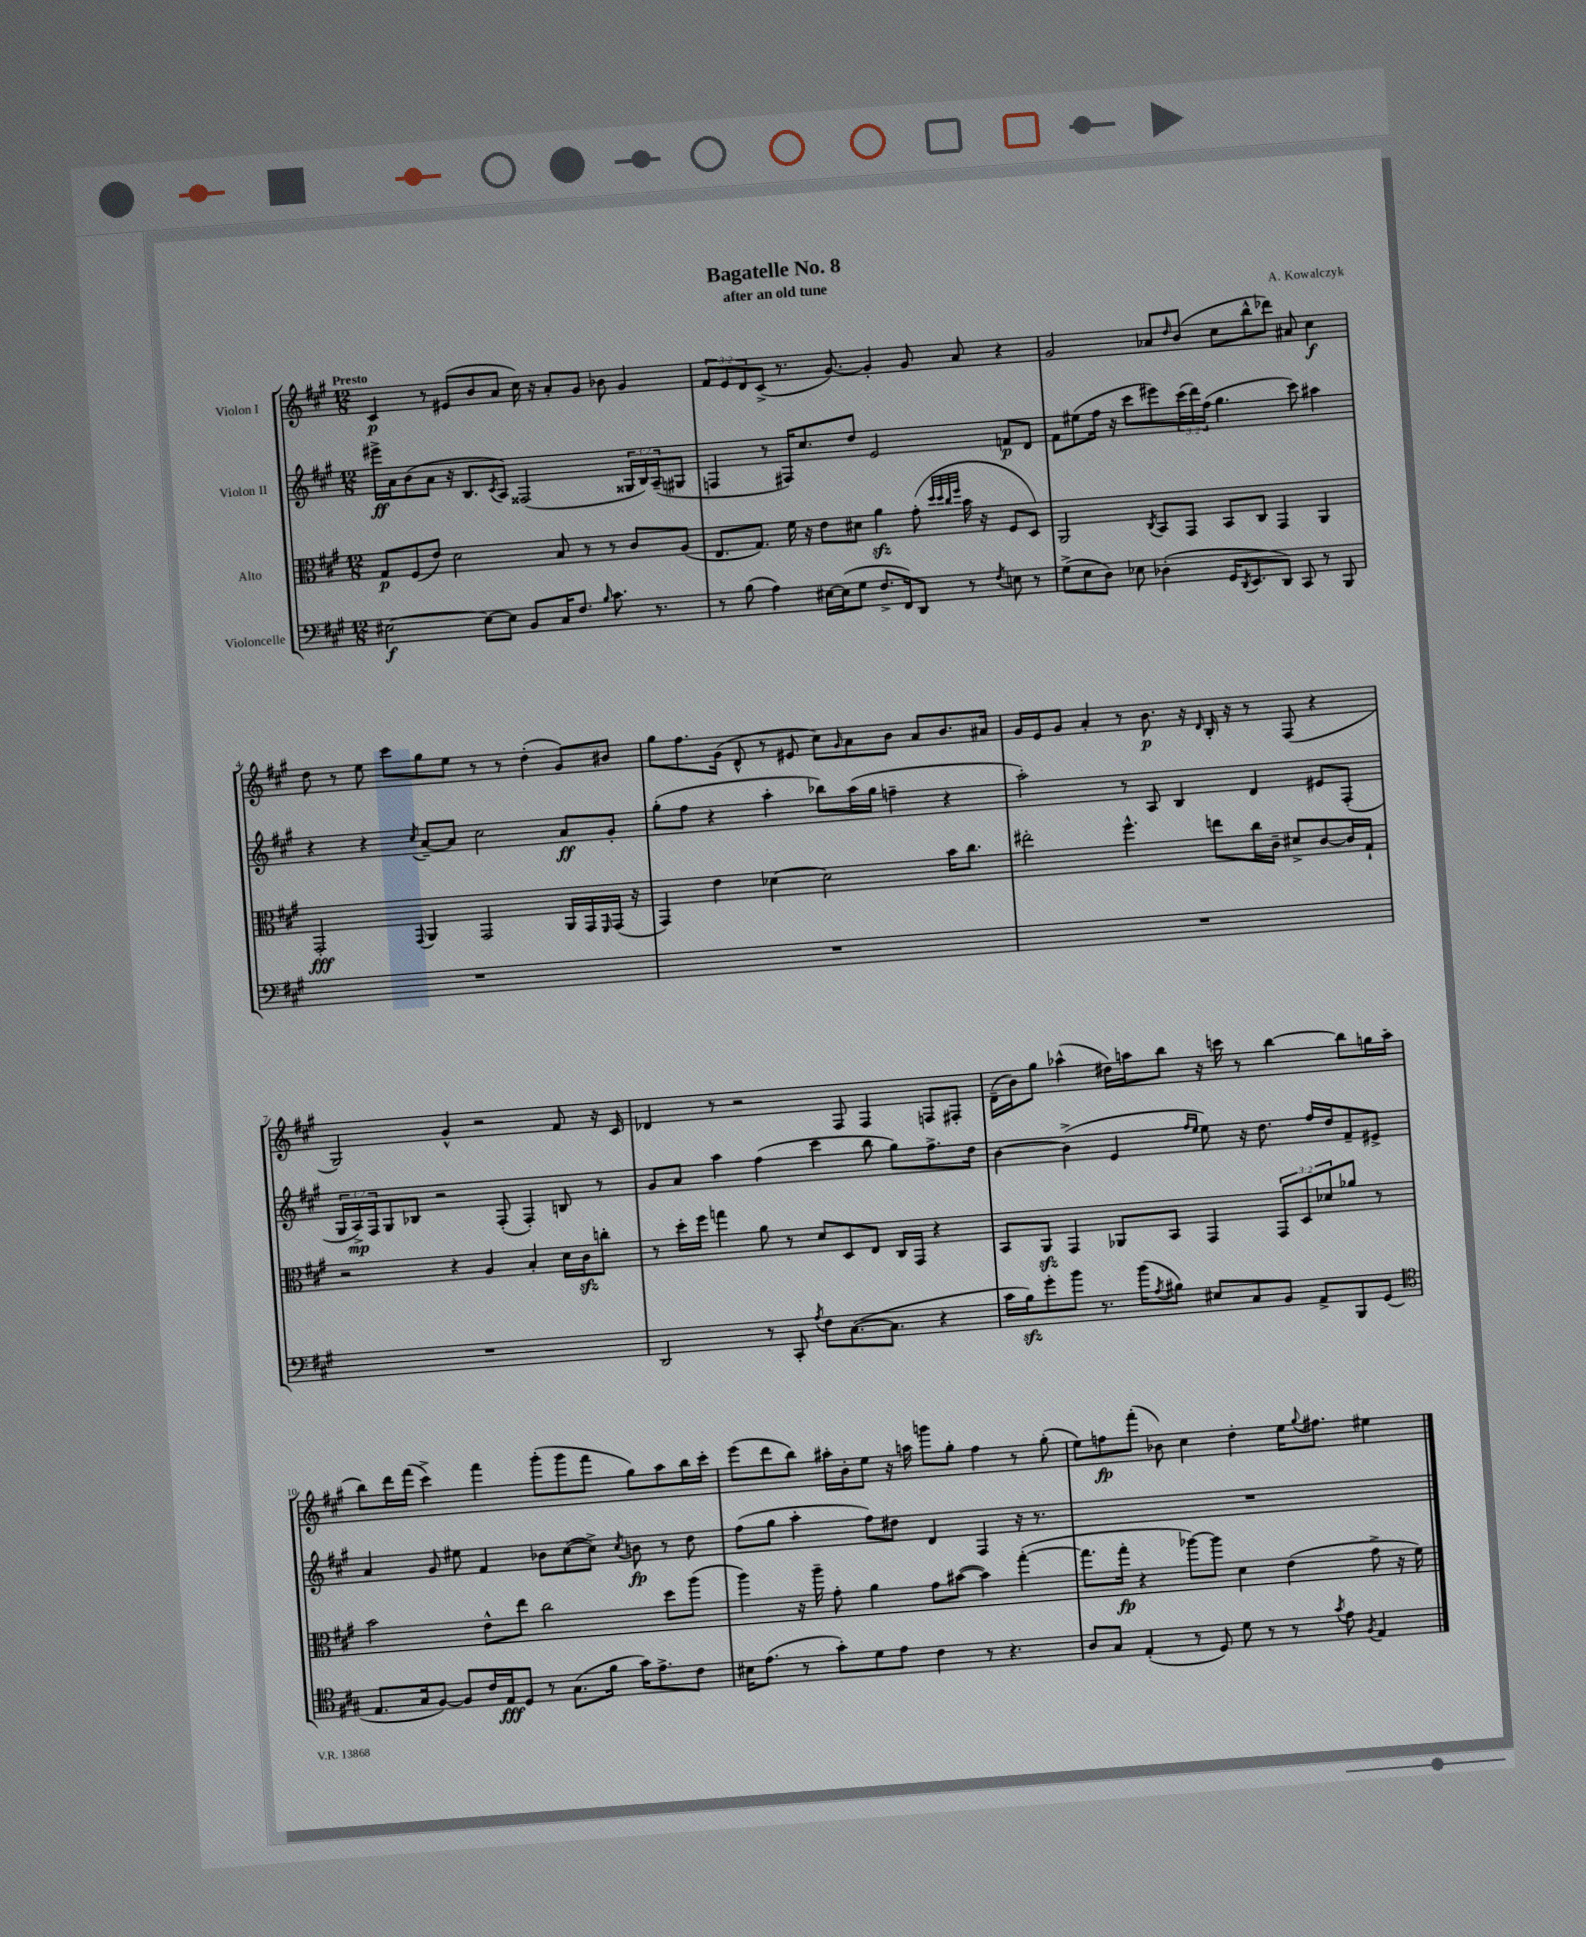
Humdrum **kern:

**kern	**dynam	**kern	**dynam	**kern	**dynam	**kern	**dynam
*part4	*part4	*part3	*part3	*part2	*part2	*part1	*part1
*staff4	*staff4	*staff3	*staff3	*staff2	*staff2	*staff1	*staff1
*I"Violoncelle	*	*I"Alto	*	*I"Violon II	*	*I"Violon I	*
*clefF4	*	*clefC3	*	*clefG2	*	*clefG2	*
*k[f#c#g#]	*	*k[f#c#g#]	*	*k[f#c#g#]	*	*k[f#c#g#]	*
*M12/8	*	*M12/8	*	*M12/8	*	*M12/8	*
=1	=1	=1	=1	=1	=1	=1	=1
!	!	!	!	!	!	!LO:TX:a:B:t=Presto	!
[2E#X\	f	8G#/L	p	16eee#X^\LL	ff	4c#/	p
.	.	.	.	16a\J	.	.	.
.	.	(8F#/	.	(8b\	.	.	.
.	.	8e/J)	.	8a\J	.	8r	.
.	.	2d\	.	16r	.	(8e#X/L	.
.	.	.	.	8.B/L	.	.	.
8E#\L_	.	.	.	.	.	8b/	.
.	.	.	.	8qc#/	.	.	.
8E#\J]	.	.	.	8A/J)	.	8a/J	.
8BB/L	.	.	.	(2F##X/	.	16cc#\)	.
.	.	.	.	.	.	16r	.
16C#/K	.	8B/	.	.	.	8a'/L	.
8.F#/J	.	.	.	.	.	.	.
.	.	8r	.	.	.	8g#/J	.
16qqB/	.	.	.	.	.	.	.
8.c#\	.	8r	.	.	.	8b-X\	.
.	.	8c#/L	.	24G##X/LL	.	4g#/	.
.	.	.	.	24B/)	.	.	.
8.r	.	.	.	.	.	.	.
.	.	.	.	(24A~/J	.	.	.
.	.	(8A/J	.	8G#X/J	.	.	.
=2	=2	=2	=2	=2	=2	=2	=2
8r	.	8.E/L	.	4Fn/	.	12f#/L	.
.	.	.	.	.	.	12e/	.
(8B\	.	.	.	.	.	.	.
.	.	.	.	.	.	12d/	.
.	.	8.G#/J)	.	.	.	.	.
4A\)	.	.	.	8r	.	(8c#^/J	.
.	.	16f#\	.	16F#X/KL)	.	8.r	.
.	.	16r	.	8.cc#/	.	.	.
[16E#X\LL	.	8e\L	.	.	.	.	.
(16E#\J]	.	.	.	.	.	[8.g#/)	.
8G#\J	.	8d#X\J	.	8dd/J	.	.	.
8.F#^/L	.	4azz\	.	2e/	.	4g#'/]	.
16FF#/k)	.	.	.	.	.	.	.
8DD/J	.	(8g#'\	.	.	.	8g#/	.
.	.	32qqdd/LLL	.	.	.	.	.
.	.	32qqdd/	.	.	.	.	.
.	.	32qqcc#/	.	.	.	.	.
.	.	32qqff#/JJJ	.	.	.	.	.
8r	.	16b\	.	.	.	8a/	.
.	.	16r	.	.	.	.	.
8qF#/	.	.	.	.	.	.	.
8En\	.	8F#/L	.	8fn/L	p	4r	.
8r	.	8D/J)	.	8d/J	.	.	.
=3	=3	=3	=3	=3	=3	=3	=3
(8G#^\L	.	2AA/	.	8f#\L	.	2g#/	.
8E\	.	.	.	(8ee#X\	.	.	.
8D\J)	.	.	.	16ff#\Jk	.	.	.
.	.	.	.	16r	.	.	.
8E-X\	.	.	.	8ccc#\L	.	.	.
.	.	8qC#/	.	.	.	.	.
(4D-X'\	.	8BB/L	.	8eee#X\)	.	8a-X/L	.
.	.	.	.	.	.	16qqdd/	.
.	.	8GG#/J	.	(24ccc#\L	.	(8b/J	.
.	.	.	.	24ddd\)	.	.	.
.	.	.	.	(24ff#\JJ	.	.	.
16GG#/KL	.	8BB/L	.	4.gg#\	.	8cc#\L	.
8qDD/	.	.	.	.	.	.	.
8.EE/	.	.	.	.	.	.	.
.	.	8C#/J	.	.	.	8bb^^\	.
8DD/J)	.	4GG#/	.	.	.	8ddd-X\J)	.
8CC#/	.	.	.	8ccc#\)	.	8a#X/	.
8r	.	4AA/	.	4aa#X\	.	4cc#\	f
8BBB/	.	.	.	.	.	.	.
!!LO:LB:g=z
=4	=4	=4	=4	=4	=4	=4	=4
1.r	.	2GG#'/	fff	4r	.	8dd\	.
.	.	.	.	.	.	8r	.
.	.	.	.	4r	.	8ee\	.
.	.	.	.	.	.	8ccc#\L	.
.	.	8qqGG#/	.	8qcc#/	.	.	.
.	.	4AA/	.	[8a~/L	.	8gg#\	.
.	.	.	.	8a/J]	.	8ee\J	.
.	.	2GG#/	.	2cc#\	.	8r	.
.	.	.	.	.	.	8r	.
.	.	.	.	.	.	(4dd'\	.
.	.	16AA/LL	.	8a/L	ff	8g#/L)	.
.	.	16GG#/	.	.	.	.	.
.	.	16qqFF#/	.	.	.	.	.
.	.	(16GG#/JJ	.	8g#'/J	.	8b#X/J	.
.	.	16r	.	.	.	.	.
=5	=5	=5	=5	=5	=5	=5	=5
1.r	.	4GG#/)	.	(8gg#'\L	.	8gg#\L	.
.	.	.	.	8ff#\J	.	8.ff#\	.
.	.	4e\	.	4r	.	.	.
.	.	.	.	.	.	(16g#\Jk	.
.	.	.	.	.	.	8d^^/	.
.	.	[4d-X\	.	4aa'\	.	8r	.
.	.	.	.	.	.	8e#X/	.
.	.	2d-\]	.	8bb-X\L)	.	8cc#\L)	.
.	.	.	.	.	.	16qqg#/	.
.	.	.	.	(16aa\L	.	8a\	.
.	.	.	.	16gg#\JJ	.	.	.
.	.	.	.	4ffn~\	.	8b\J	.
.	.	.	.	.	.	8a/L	.
.	.	16b\KL	.	4r	.	8.b/	.
.	.	8.cc#\J	.	.	.	.	.
.	.	.	.	.	.	16a#X/Jk	.
=6	=6	=6	=6	=6	=6	=6	=6
1.r	.	2ee#X'\	.	2aa'\)	.	16g#/LL	.
.	.	.	.	.	.	16e/J	.
.	.	.	.	.	.	8g#/J	.
.	.	.	.	.	.	4a'/	.
.	.	4.ff#^^\	.	8r	.	8r	.
.	.	.	.	8A/	.	8.b\	p
.	.	.	.	4B/	.	.	.
.	.	.	.	.	.	16r	.
.	.	.	.	.	.	16qqd/	.
.	.	8een\L	.	.	.	16B'/	.
.	.	.	.	.	.	16r	.
.	.	16cc#\L	.	4d/	.	8r	.
.	.	16c#~\JJ	.	.	.	.	.
.	.	8d#X^/L	.	.	.	(8F#/	.
.	.	[8c#/	.	8e#X/L	.	4r	.
.	.	16c#/L]	.	(8F#'/J	.	.	.
.	.	16G#`/JJ	.	.	.	.	.
!!LO:LB:g=z
=7	=7	=7	=7	=7	=7	=7	=7
1.r	.	2r	.	24G#/LL	.	2G#/)	.
.	.	.	.	24A^/)	mp	.	.
.	.	.	.	24F#/J	.	.	.
.	.	.	.	8G#/	.	.	.
.	.	.	.	8B-X/J	.	.	.
.	.	.	.	2r	.	.	.
.	.	4r	.	.	.	4g#^^/	.
.	.	4A/	.	.	.	2r	.
.	.	.	.	(8F#'/	.	.	.
.	.	4B'/	.	4F#'/)	.	.	.
.	.	16d\LL	.	8Bn/	.	8f#/	.
.	.	16c#zz\J	.	.	.	.	.
.	.	8ccn'\J	.	8r	.	16r	.
.	.	.	.	.	.	16c#/	.
=8	=8	=8	=8	=8	=8	=8	=8
2DD/	.	8r	.	8g#/L	.	4d-X/	.
.	.	16dd'\LL	.	8a/J	.	.	.
.	.	16ff#\JJ	.	.	.	.	.
.	.	4ggn\	.	4aa\	.	8r	.
.	.	.	.	.	.	2r	.
8r	.	8a\	.	(4ff#\	.	.	.
8CC#'/	.	8r	.	.	.	.	.
8qA/	.	.	.	.	.	.	.
8F#\L	.	8d/L	.	4ccc#\	.	.	.
([8.C#\	.	8D/	.	.	.	8F#/	.
.	.	8E/J	.	8bb\	.	4F#/	.
8.C#\J]	.	.	.	.	.	.	.
.	.	16C#/LL	.	8gg#\L)	.	.	.
.	.	16GG#/JJ	.	.	.	.	.
4r	.	4r	.	8.ff#^\	.	8Fn/L	.
.	.	.	.	.	.	8F#X'/J	.
.	.	.	.	16dd\Jk	.	.	.
=9	=9	=9	=9	=9	=9	=9	=9
16c#\LL	.	8BB/L	.	[4b\	.	(16d~\LL	.
16Bzz\J)	.	.	.	.	.	16b\J)	.
8g#'\	.	8AAzz/J	.	.	.	8gg#\J	.
8b\J	.	4GG#/	.	(4b^\]	.	(4aa-X^^\	.
8.r	.	.	.	.	.	.	.
.	.	8AA-X/L	.	4e/	.	16dd#X\LL)	.
(16b\KL	.	.	.	.	.	16aan\J	.
8qA/	.	.	.	.	.	.	.
8B#X\J)	.	8BB/J	.	.	.	8bb\J	.
.	.	.	.	16qqff#/LL	.	.	.
.	.	.	.	16qqee/JJ	.	.	.
8E#X/L	.	4GG#/	.	8ee\)	.	16r	.
.	.	.	.	.	.	16cccn\	.
8C#/	.	.	.	16r	.	8r	.
.	.	.	.	8.dd\	.	.	.
8BB/J	.	12GG#/L	.	.	.	[4bb\	.
.	.	12D/	.	.	.	.	.
8AA^/L	.	.	.	16ff#/LL	.	.	.
.	.	12d-X/	.	.	.	.	.
.	.	.	.	16dd/J	.	.	.
8BBB/	.	8a-X/J	.	8f#~/	.	8bb\L]	.
(8GG#/J	.	8r	.	8e#X^/J	.	16ggn\L	.
.	.	.	.	.	.	(16aa\JJ	.
!!LO:LB:g=z
=10	=10	=10	=10	=10	=10	=10	=10
*clefC4	*	*	*	*	*	*	*
8.E/L	.	2b\	.	4a/	.	8bb\L)	.
.	.	.	.	.	.	16ddd\L	.
16G#/k	.	.	.	.	.	(16fff#\JJ	.
[8F#/J)	.	.	.	8g#/	.	4ccc#^\)	.
8F#/L]	.	.	.	8ee#X\	.	.	.
16c#/L	.	8e^^\L	.	4f#/	.	4fff#\	.
16E/J	fff	.	.	.	.	.	.
8D/J	.	8ee\J	.	.	.	.	.
8r	.	2cc#\	.	8b-X\L	.	(8ggg#'\L	.
(8.G#\L	.	.	.	([8cc#\	.	8ggg#\	.
.	.	.	.	8cc#^\J])	.	8fff#\J	.
16f#\Jk	.	.	.	.	.	.	.
.	.	.	.	8qcc#/	.	.	.
16g#\KL)	.	.	.	8bn\	fp	8gg#\L)	.
8.e^\	.	.	.	.	.	.	.
.	.	8dd\L	.	8r	.	8aa\	.
8c#\J	.	(8aa\J	.	8dd\	.	16bb\L	.
.	.	.	.	.	.	16ccc#'\JJ	.
=11	=11	=11	=11	=11	=11	=11	=11
16B#X\KL	.	4aa\)	.	(8ff#\L	.	(8eee\L	.
(8.e\J	.	.	.	.	.	.	.
.	.	.	.	8gg#\J	.	8ddd\	.
8r	.	16r	.	4aa'\	.	8bb\J)	.
.	.	16aa~\	.	.	.	.	.
8g#'\L)	.	8g#'\	.	.	.	16aa#X'\LL	.
.	.	.	.	.	.	16b'\J	.
8d\	.	4a\	.	8ff#\L)	.	8ee\J	.
8e\J	.	.	.	8dd#X\J	.	16r	.
.	.	.	.	.	.	16aan\	.
4c#\	.	8g#\L	.	4d/	.	8gggn\L	.
.	.	([8b#X\J	.	.	.	8gg#'\J	.
8r	.	4b#\])	.	4F#/	.	4ff#\	.
4.r	.	.	.	.	.	.	.
.	.	([4gg#'\	.	16r	.	8r	.
.	.	.	.	8.r	.	.	.
.	.	.	.	.	.	(8gg#'\	.
=12	=12	=12	=12	=12	=12	=12	=12
8A/L	.	8.gg#\L]	.	1.r	.	8ee\L)	.
8G#/J	.	.	.	.	.	8ffn\	fp
.	.	16gg#'\Jk	fp	.	.	.	.
(4E'/	.	4r	.	.	.	(8fff#'\J	.
.	.	.	.	.	.	8b-X\)	.
8r	.	[8aa-X\L)	.	.	.	4cc#\	.
8D/)	.	8aa-\J]	.	.	.	.	.
8d\	.	4d\	.	.	.	4dd'\	.
8r	.	.	.	.	.	.	.
8r	.	(4e\	.	.	.	16ee\KL	.
.	.	.	.	.	.	8qqgg#/	.
.	.	.	.	.	.	8.ff#X\J	.
8qg#/	.	.	.	.	.	.	.
8e\	.	.	.	.	.	.	.
8qF#/	.	.	.	.	.	.	.
4E/	.	8g#^\	.	.	.	4ee#X\	.
.	.	16r	.	.	.	.	.
.	.	16f#\)	.	.	.	.	.
==	==	==	==	==	==	==	==
*-	*-	*-	*-	*-	*-	*-	*-
